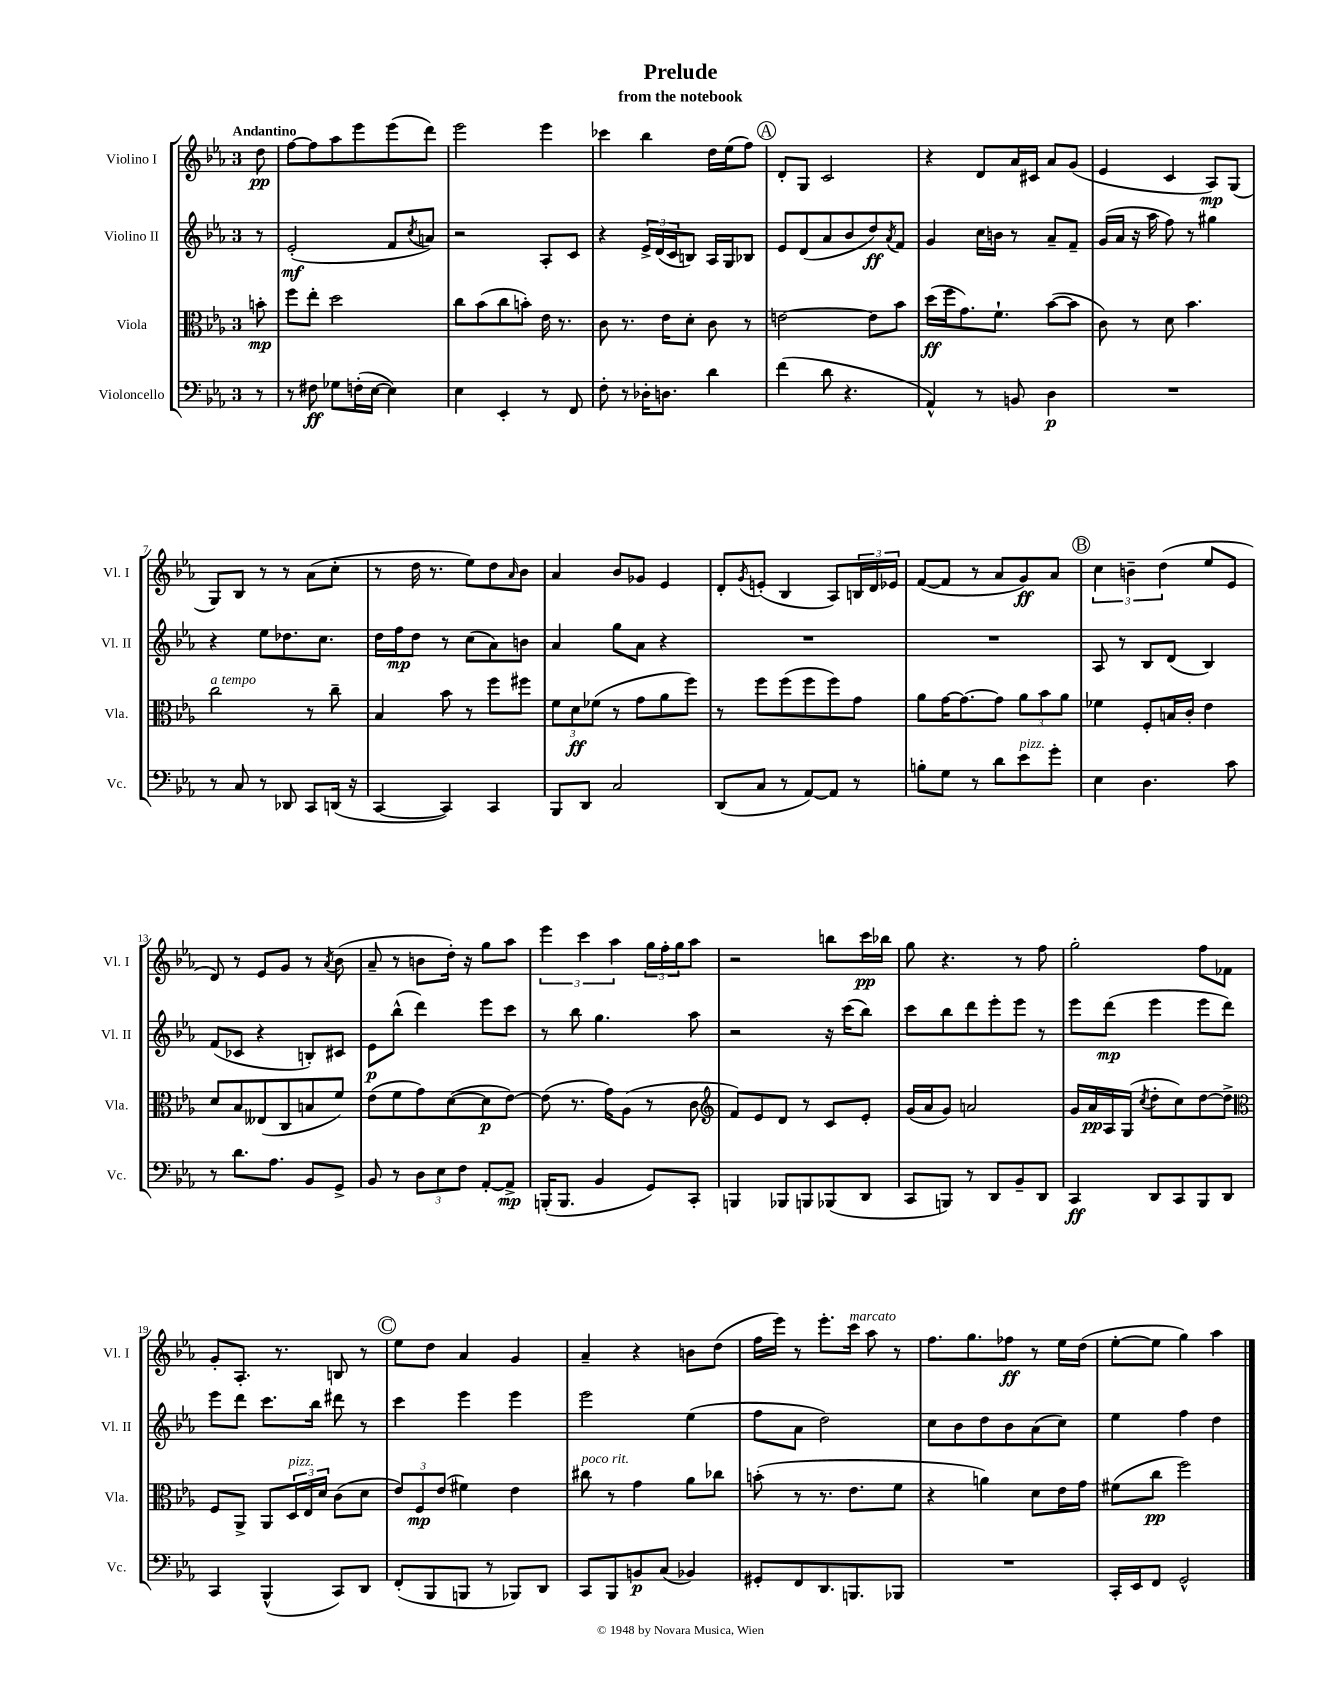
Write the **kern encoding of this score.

**kern	**dynam	**kern	**dynam	**kern	**dynam	**kern	**dynam
*part4	*part4	*part3	*part3	*part2	*part2	*part1	*part1
*staff4	*staff4	*staff3	*staff3	*staff2	*staff2	*staff1	*staff1
*I"Violoncello	*	*I"Viola	*	*I"Violino II	*	*I"Violino I	*
*I'Vc.	*	*I'Vla.	*	*I'Vl. II	*	*I'Vl. I	*
*clefF4	*	*clefC3	*	*clefG2	*	*clefG2	*
*k[b-e-a-]	*	*k[b-e-a-]	*	*k[b-e-a-]	*	*k[b-e-a-]	*
*M3/4	*	*M3/4	*	*M3/4	*	*M3/4	*
=	=	=	=	=	=	=	=
!	!	!	!	!	!	!LO:TX:a:B:t=Andantino	!
8r	.	8bn'\	mp	8r	.	8dd\	pp
=1	=1	=1	=1	=1	=1	=1	=1
8r	.	8ff\L	.	(2e-'/	mf	[8ff\L	.
8F#X\	ff	8ee-'\J	.	.	.	8ff\]	.
8G-X\L	.	2dd\	.	.	.	8aa-\	.
(16Fn'\L	.	.	.	.	.	8eee-\	.
[16E-\JJ	.	.	.	.	.	.	.
4E-\])	.	.	.	8f/L	.	(8eee-\	.
.	.	.	.	8qcc/	.	.	.
.	.	.	.	8an/J)	.	8ddd\J)	.
=2	=2	=2	=2	=2	=2	=2	=2
4E-\	.	8cc\L	.	2r	.	2eee-\	.
.	.	(8b-\	.	.	.	.	.
4EE-'/	.	8cc\	.	.	.	.	.
.	.	8bn'\J)	.	.	.	.	.
8r	.	16e-\	.	8A-'/L	.	4eee-\	.
.	.	8.r	.	.	.	.	.
8FF/	.	.	.	8c/J	.	.	.
=3	=3	=3	=3	=3	=3	=3	=3
8F'\	.	8c\	.	4r	.	4ccc-X\	.
8r	.	8.r	.	.	.	.	.
16D-X'\KL	.	.	.	24e-^/LL	.	4bb-\	.
.	.	.	.	(24d/	.	.	.
8.Dn\J	.	16e-\KL	.	.	.	.	.
.	.	.	.	24c/J	.	.	.
.	.	8d'\J	.	8Bn/J)	.	.	.
4d\	.	8c\	.	16A-/LL	.	16dd\LL	.
.	.	.	.	16G/J	.	(16ee-\J	.
.	.	8r	.	8B-X/J	.	8ff\J)	.
!!LO:REH:place=s1:t=A
=4	=4	=4	=4	=4	=4	=4	=4
(4f\	.	[2en\	.	8e-/L	.	8d'/L	.
.	.	.	.	(8d/	.	8G/J	.
8d\	.	.	.	8a-/	.	2c/	.
4.r	.	.	.	8b-/	.	.	.
.	.	8e\L]	.	8dd/)	ff	.	.
.	.	.	.	8qa-/	.	.	.
.	.	8b-\J	.	8f/J	.	.	.
=5	=5	=5	=5	=5	=5	=5	=5
4AA-^^/)	.	(16dd\LL	ff	4g/	.	4r	.
.	.	16ff\J	.	.	.	.	.
.	.	8.g\)	.	.	.	.	.
8r	.	.	.	16cc\LL	.	8d/L	.
.	.	8.f`\J	.	16bn\JJ	.	.	.
8BBn/	.	.	.	8r	.	16a-/L	.
.	.	.	.	.	.	16c#X/JJ	.
4D\	p	([8b-\L	.	8a-~/L	.	8a-/L	.
.	.	8b-\J]	.	8f~/J	.	(8g/J	.
=6	=6	=6	=6	=6	=6	=6	=6
2.r	.	8c\)	.	(16g/LL	.	4e-/	.
.	.	.	.	16a-/JJ	.	.	.
.	.	8r	.	16r	.	.	.
.	.	.	.	16aa-\	.	.	.
.	.	8d\	.	8ff\)	.	4c/	.
.	.	4.b-\	.	8r	.	.	.
.	.	.	.	4gg#X\	.	8A-/L)	mp
.	.	.	.	.	.	(8G/J	.
!!LO:LB:g=z
=7	=7	=7	=7	=7	=7	=7	=7
!	!	!LO:TX:a:i:t=a tempo	!	!	!	!	!
8r	.	2cc\	.	4r	.	8G/L)	.
8C/	.	.	.	.	.	8B-/J	.
8r	.	.	.	8ee-\L	.	8r	.
8DD-X/	.	.	.	8.dd-X\	.	8r	.
8CC/L	.	8r	.	.	.	(8a-\L	.
.	.	.	.	8.cc\J	.	.	.
(16DDn/Jk	.	8cc~\	.	.	.	8cc'\J	.
16r	.	.	.	.	.	.	.
=8	=8	=8	=8	=8	=8	=8	=8
[4CC/	.	4B-/	.	16dd\LL	.	8r	.
.	.	.	.	16ff\J	mp	.	.
.	.	.	.	8dd\J	.	16dd\	.
.	.	.	.	.	.	8.r	.
4CC/])	.	8b-\	.	8r	.	.	.
.	.	8r	.	(8cc\L	.	8ee-\L)	.
4CC/	.	8ff\L	.	8a-\)	.	8dd\	.
.	.	.	.	.	.	16qqa-/	.
.	.	8ff#X\J	.	8bn\J	.	8b-\J	.
=9	=9	=9	=9	=9	=9	=9	=9
8BBB-/L	.	12f\L	.	4a-/	.	4a-/	.
.	.	12d\	ff	.	.	.	.
8DD/J	.	.	.	.	.	.	.
.	.	(12f-X\J	.	.	.	.	.
2C/	.	8r	.	8gg\L	.	8b-/L	.
.	.	8g\L	.	8a-\J	.	8g-X/J	.
.	.	8a-\	.	4r	.	4e-/	.
.	.	8ff\J)	.	.	.	.	.
=10	=10	=10	=10	=10	=10	=10	=10
(8DD/L	.	8r	.	2.r	.	8d'/L	.
.	.	.	.	.	.	8qg/	.
8C/J	.	8ff\L	.	.	.	(8en'/J	.
8r	.	(8ff\	.	.	.	4B-/	.
[8AA-/L)	.	8ff\	.	.	.	.	.
8AA-/J]	.	8ff\)	.	.	.	8A-/L)	.
8r	.	8g\J	.	.	.	24Bn/L	.
.	.	.	.	.	.	24d/	.
.	.	.	.	.	.	24e-X/JJ	.
=11	=11	=11	=11	=11	=11	=11	=11
8Bn'\L	.	8a-\L	.	2.r	.	([8f/L	.
8G\J	.	[16g\K	.	.	.	8f/J]	.
.	.	8.g\_	.	.	.	.	.
8r	.	.	.	.	.	8r	.
8d\L	.	8g\J]	.	.	.	8a-/L	.
!LO:TX:a:i:t=pizz.	!	!	!	!	!	!	!
8e-\	.	12a-\L	.	.	.	8g/)	ff
.	.	12b-\	.	.	.	.	.
8g'\J	.	.	.	.	.	8a-/J	.
.	.	12a-\J	.	.	.	.	.
!!LO:REH:place=s1:t=B
=12	=12	=12	=12	=12	=12	=12	=12
4E-\	.	4f-X\	.	8A-/	.	6cc\	.
.	.	.	.	8r	.	.	.
.	.	.	.	.	.	6bn~\	.
4.D\	.	8F'/L	.	8B-/L	.	.	.
.	.	.	.	.	.	(6dd\	.
.	.	16Bn/L	.	(8d/J	.	.	.
.	.	16c'/JJ	.	.	.	.	.
.	.	4e-\	.	4B-/)	.	8ee-/L	.
8c\	.	.	.	.	.	8e-/J	.
!!LO:LB:g=z
=13	=13	=13	=13	=13	=13	=13	=13
8r	.	8d/L	.	(8f/L	.	8d/)	.
8.d\L	.	8B-/	.	8c-X/J	.	8r	.
.	.	(8E--X/	.	4r	.	8e-/L	.
8.A-\J	.	.	.	.	.	.	.
.	.	8C/	.	.	.	8g/J	.
8BB-/L	.	8Bn/	.	8Bn'/L)	.	8r	.
.	.	.	.	.	.	8qa-/	.
8GG^/J	.	8f/J)	.	8c#X/J	.	(8b-\	.
=14	=14	=14	=14	=14	=14	=14	=14
8BB-/	.	(8e-\L	.	8e-\L	p	8a-~/	.
8r	.	8f\	.	(8bb-^^\J	.	8r	.
12D\L	.	8g\)	.	4ddd\)	.	8bn\L	.
12E-\	.	.	.	.	.	.	.
.	.	([8d\	.	.	.	16dd'\Jk)	.
12F\J	.	.	.	.	.	.	.
.	.	.	.	.	.	16r	.
[8AA-'/L	.	8d\]	p	8eee-\L	.	8gg\L	.
8AA-^/J]	mp	[8e-\J)	.	8ccc\J	.	8aa-\J	.
=15	=15	=15	=15	=15	=15	=15	=15
(16BBBn'/KL	.	(8e-\]	.	8r	.	6eee-\	.
8.BBB/J	.	.	.	.	.	.	.
.	.	8.r	.	8bb-\	.	.	.
.	.	.	.	.	.	6ccc\	.
4BB-/	.	.	.	4.gg\	.	.	.
.	.	16g\KL)	.	.	.	.	.
.	.	.	.	.	.	6aa-\	.
.	.	(8A-\J	.	.	.	.	.
8GG/L)	.	8r	.	.	.	24gg\LL	.
.	.	.	.	.	.	24ff'\	.
.	.	.	.	.	.	24gg\J	.
8CC'/J	.	8c\	.	8aa-\	.	8aa-\J	.
=16	=16	=16	=16	=16	=16	=16	=16
*	*	*clefG2	*	*	*	*	*
4BBBn/	.	8f/L)	.	2r	.	2r	.
.	.	8e-/	.	.	.	.	.
8BBB-X/L	.	8d/J	.	.	.	.	.
8BBBn/	.	8r	.	.	.	.	.
(8BBB-X/	.	8c/L	.	16r	.	8bbn\L	.
.	.	.	.	(16ccc\KL	.	.	.
8DD/J	.	8e-'/J	.	8bb-\J)	.	16ccc\L	pp
.	.	.	.	.	.	16bb-X\JJ	.
=17	=17	=17	=17	=17	=17	=17	=17
8CC/L	.	(16g/LL	.	8ccc\L	.	8gg\	.
.	.	16a-/J	.	.	.	.	.
8BBBn/J)	.	8g/J)	.	8bb-\	.	4.r	.
8r	.	2an/	.	8ddd\	.	.	.
8DD/L	.	.	.	8eee-'\	.	.	.
8BB-~/	.	.	.	8eee-\J	.	8r	.
8DD/J	.	.	.	8r	.	8ff\	.
=18	=18	=18	=18	=18	=18	=18	=18
4CC/	ff	16g/LL	.	8eee-\L	.	2gg'\	.
.	.	16a-/	pp	.	.	.	.
.	.	16A-/	.	(8ddd\J	mp	.	.
.	.	(16G/JJ	.	.	.	.	.
.	.	8qcc/	.	.	.	.	.
8DD/L	.	8dd'\L	.	4eee-\	.	.	.
8CC/	.	8cc\)	.	.	.	.	.
8BBB-/	.	[8dd\	.	8eee-\L	.	8ff\L	.
8DD/J	.	8dd^\J]	.	8ddd\J)	.	8f-X\J	.
!!LO:LB:g=z
=19	=19	=19	=19	=19	=19	=19	=19
*	*	*clefC3	*	*	*	*	*
4CC/	.	8F/L	.	8eee-\L	.	8g'/L	.
.	.	8AA-^/J	.	8ddd\J	.	8.A-'/J	.
(4BBB-^^/	.	8AA-/L	.	8.ccc\L	.	.	.
.	.	.	.	.	.	8.r	.
!	!	!LO:TX:a:i:t=pizz.	!	!	!	!	!
.	.	24D/L	.	.	.	.	.
.	.	24E-/	.	.	.	.	.
.	.	.	.	16bb-\Jk	.	.	.
.	.	24d/JJ	.	.	.	.	.
8CC/L)	.	(8c\L	.	8ddd#X\	.	8Bn/	.
8DD/J	.	8d\J	.	8r	.	8r	.
!!LO:REH:place=s1:t=C
=20	=20	=20	=20	=20	=20	=20	=20
(8FF'/L	.	12e-/L)	.	4ccc\	.	8ee-\L	.
.	.	12F/	mp	.	.	.	.
8BBB-/	.	.	.	.	.	8dd\J	.
.	.	(12e-/J	.	.	.	.	.
8BBBn/J	.	4f#X\)	.	4eee-\	.	4a-/	.
8r	.	.	.	.	.	.	.
8BBB-X/L)	.	4e-\	.	4eee-\	.	4g/	.
8DD/J	.	.	.	.	.	.	.
=21	=21	=21	=21	=21	=21	=21	=21
!	!	!LO:TX:a:i:t=poco rit.	!	!	!	!	!
8CC/L	.	8cc#X\	.	2eee-\	.	4a-~/	.
8BBB-/	.	8r	.	.	.	.	.
8BBn/	p	4g\	.	.	.	4r	.
(8C/J	.	.	.	.	.	.	.
4BB-X/)	.	8a-\L	.	(4ee-\	.	8bn\L	.
.	.	8cc-X\J	.	.	.	(8dd\J	.
=22	=22	=22	=22	=22	=22	=22	=22
8GG#X'/L	.	(8bn'\	.	8ff\L	.	16ff\LL	.
.	.	.	.	.	.	16eee-\JJ)	.
8FF/	.	8r	.	8a-\J	.	8r	.
8.DD/	.	8.r	.	2dd\)	.	8.eee-'\L	.
!	!	!	!	!	!	!LO:TX:a:i:t=marcato	!
8.BBBn/	.	8.e-\L	.	.	.	16ccc\Jk	.
.	.	.	.	.	.	8aa-\	.
8BBB-X/J	.	8f\J	.	.	.	8r	.
=23	=23	=23	=23	=23	=23	=23	=23
2.r	.	4r	.	8cc\L	.	8.ff\L	.
.	.	.	.	8b-\	.	.	.
.	.	.	.	.	.	8.gg\	.
.	.	4an\)	.	8dd\	.	.	.
.	.	.	.	8b-\	.	8ff-X\J	ff
.	.	8d\L	.	(8a-\	.	8r	.
.	.	16e-\L	.	8cc\J)	.	16ee-\LL	.
.	.	16g\JJ	.	.	.	(16dd\JJ	.
=24	=24	=24	=24	=24	=24	=24	=24
16CC'/LL	.	(8f#X\L	.	4ee-\	.	[8ee-'\L	.
16EE-/J	.	.	.	.	.	.	.
8FF/J	.	8cc\J	pp	.	.	8ee-\J]	.
2GG^^/	.	2ff\)	.	4ff\	.	4gg\)	.
.	.	.	.	4dd\	.	4aa-\	.
==	==	==	==	==	==	==	==
*-	*-	*-	*-	*-	*-	*-	*-
